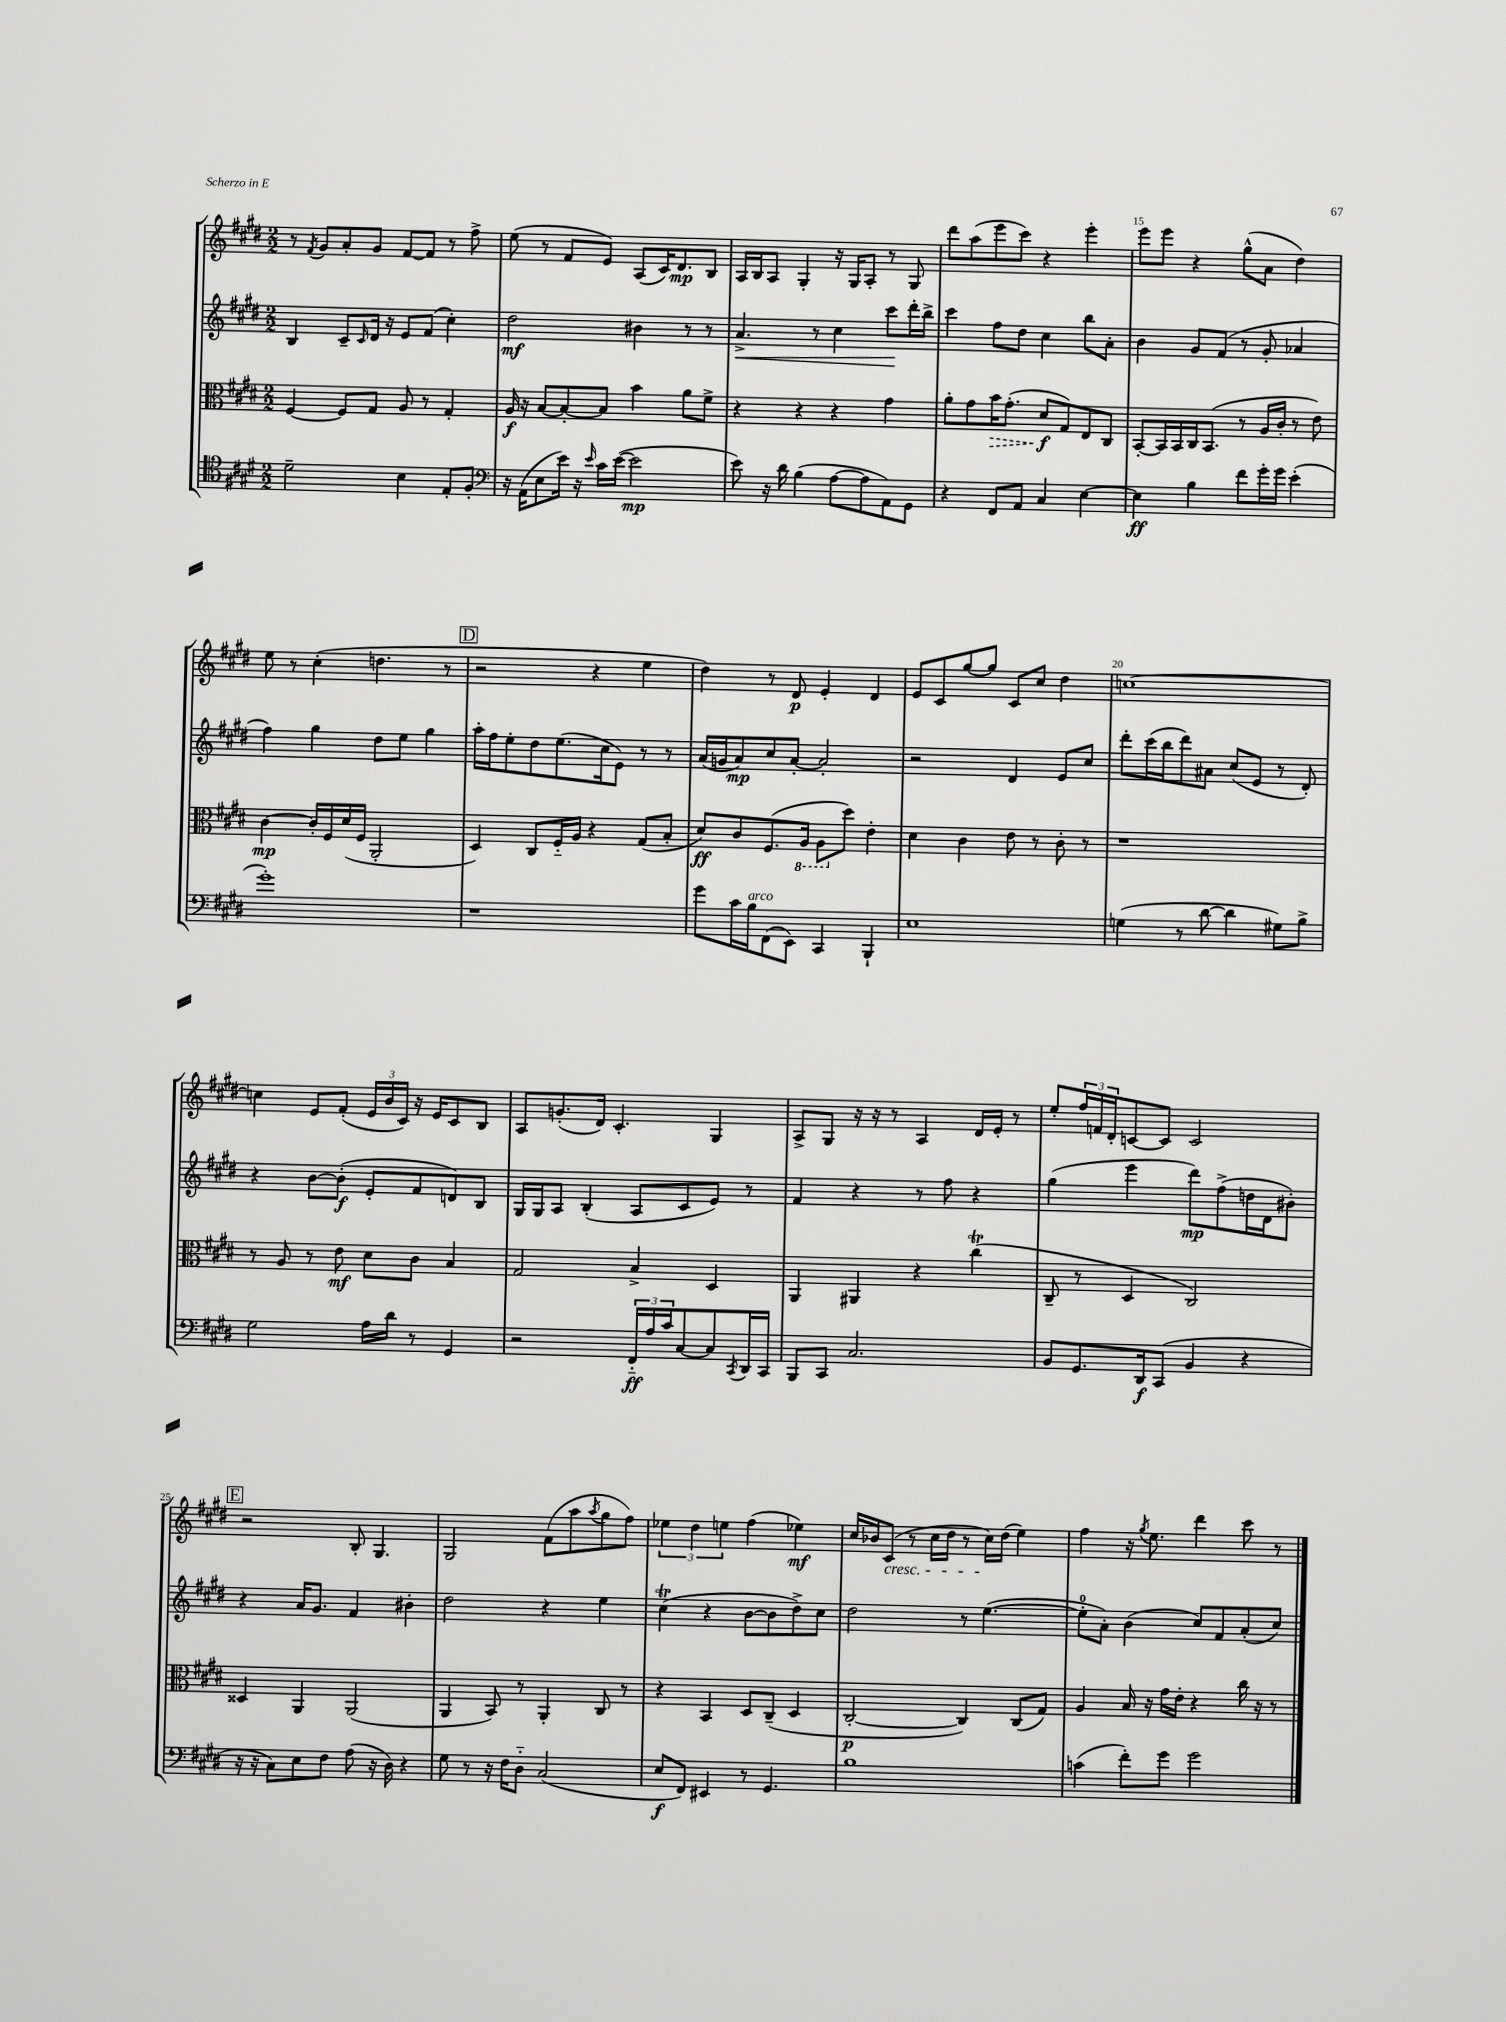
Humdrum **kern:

**kern	**kern	**kern	**kern
*staff4	*staff3	*staff2	*staff1
*clefC4	*clefC3	*clefG2	*clefG2
*k[f#c#g#d#]	*k[f#c#g#d#]	*k[f#c#g#d#]	*k[f#c#g#d#]
*M2/2	*M2/2	*M2/2	*M2/2
2d#~\	[4F#/	4B/	8r
.	.	.	8qf#/
.	.	.	8g#/L
.	8F#/]L	8c#~/L	8a'/
.	.	16qqc#/	.
.	8G#/J	16d#/Jk	8g#/J
.	.	16r	.
4B\	8A/	8e/L	[8f#/L
.	8r	(8f#/J	8f#/]J
8E'/L	4G#'/	4cc#'\)	8r
8F#'/J	.	.	8ff#^\
=	=	=	=
*clefF4	*	*	*
16r	16A/	2dd#\	(8ee\
(16AA\LK	16r	.	.
8E\	[8B/L	.	8r
16e\Jk)	8B'/_	.	8f#/L
16r	.	.	.
16qqe/	.	.	.
16c#\LL	8B/]J	.	8e/J)
([16e\JJ	.	.	.
2e\]	4b\	4b#\	(8A/L
.	.	.	16c#/K)
.	.	.	8.d#/
.	8a\L	8r	.
.	8f#^\J	8r	8B/J
=	=	=	=
8e\)	4r	4.a^/	16A/LL
.	.	.	16B/J
16r	.	.	8A/J
16d#\	.	.	.
(4B\	4r	.	4G#'/
.	.	8r	.
[8A\L	4r	4cc#\	16r
.	.	.	16G#/LK
8A\]	.	.	8A'/J
8AA\)	4g#\	8ccc#\L	8r
8GG#\J	.	16ddd#'\L	8G#/
.	.	16bb^\JJ	.
=	=	=	=
4r	8a'\L	4ccc#\	8ddd#\L
.	8g#\	.	(8aa\
8FF#/L	16b\K	8ff#\L	8eee\
.	(8.g#'\J	.	.
8AA/J	.	8dd#\J	8ccc#\J)
4C#/	8d#/L	4cc#\	4r
.	8G#/)	.	.
[4E\	8E/	8bb\L	4eee'\
.	8C#/J	8a'\J	.
=	=	=	=
4E\]	[8BB'/L	4b\	8eee\L
.	16BB/]L	.	8eee\J
.	16BB/	.	.
4B\	16C#/J	8g#/L	4r
.	(8.BB/J	.	.
.	.	(8f#/J	.
8f#\L	8r	8r	(8gg#^^\L
16g#'\L	16A/LL	8g#'/	8a\J
16g#\JJ	16c#'/JJ	.	.
(4e'\	8r	4a-/	4dd#\)
.	8e\)	.	.
=	=	=	=
1g#')	[4c#\	4ff#\)	8ee\
.	.	.	8r
.	16c#'/]LL	4gg#\	(4cc#'\
.	16F#/	.	.
.	(16d#/	.	.
.	16F#/JJ	.	.
.	2AA'/	8dd#\L	4.dd\
.	.	8ee\J	.
.	.	4gg#\	.
.	.	.	8r
=	=	=	=
1r	4D#/)	16aa'\LL	2r
.	.	16ff#\J	.
.	.	8ee'\	.
.	8C#/L	8dd#\	.
.	16F#'~/L	(8.ee\	.
.	16A/JJ	.	.
.	4r	.	4r
.	.	16cc#\k	.
.	.	8e\J)	.
.	(8G#/L	8r	4ee\
.	8B'/J	8r	.
=	=	=	=
8g#\L	8d#/L)	(16a/LL	4dd#\)
.	.	16g/J	.
16c#\L	8c#/	8a/)	.
16B\J	.	.	.
(8FF#\	(8.F#/	8cc#/	8r
8EE\J)	.	[8a'/J	8d#/
.	16AA/Jk	.	.
4CC#/	8AA\L	2a'/]	4e'/
.	8dd#\J)	.	.
4BBB`/	4e'\	.	4d#/
=	=	=	=
1E	4d#\	2r	8e/L
.	.	.	8c#/
.	4c#\	.	[8gg#/
.	.	.	8gg#/]J
.	8e\	4d#/	8c#/L
.	8r	.	8cc#/J
.	8c#'\	8e/L	4dd#\
.	8r	8cc#/J	.
=	=	=	=
(4G\	1r	8ddd#'\L	[1cc
.	.	(16ccc#\L	.
.	.	16bb\J	.
8r	.	8ddd#\)	.
[8d#\	.	8a#\J	.
4d#\]	.	(8cc#/L	.
.	.	8e/J	.
8G#\L)	.	8r	.
8B^\J	.	8d#'/)	.
=	=	=	=
2G#\	8r	4r	4cc\]
.	8A/	.	.
.	8r	[8b\L	8e/L
.	8e\	(8b'\]J	(8f#'/J
16A\LL	8d#\L	8e'/L	24e/LL
.	.	.	24b/
16d#\JJ	.	.	.
.	.	.	24c#/JJ)
8r	8c#\J	8f#/	16r
.	.	.	16e/LK
4GG#/	4B/	8d/)	8c#/
.	.	8B/J	8B/J
=	=	=	=
2r	2G#/	16G#/LL	8A/L
.	.	16G#/J	.
.	.	8A/J	(8.g'/
.	.	(4B'/	.
.	.	.	16d#/Jk)
.	.	.	4.c#'/
24FF#'~/LL	4B^/	8A/L	.
24A/	.	.	.
24c#/J	.	.	.
[8C#/	.	8c#/	.
8C#/]	4D#/	8e/J)	4G#/
8qCC#/	.	.	.
16DD#/L	.	8r	.
16CC#/JJ	.	.	.
=	=	=	=
8BBB/L	4AA/	4f#/	8A^/L
8CC#/J	.	.	8G#/J
2.C#/	4AA#/	4r	16r
.	.	.	16r
.	.	.	8r
.	4r	8r	4A/
.	.	8ff#\	.
.	(4cc#\	4r	16d#/LL
.	.	.	16e'/JJ
.	.	.	8r
=	=	=	=
8BB/L	8C#~/	(4gg#\	8ee'/L
8.GG#/	8r	.	24ff#/L
.	.	.	24f/
.	.	.	24d#'/J
.	4D#/	4eee\	[8c/
16DD#/k	.	.	.
(8CC#/J	.	.	8c/]J
4BB/	2C#/)	8ddd#\L)	2c/
.	.	(8ff#^\	.
4r	.	16dd\L	.
.	.	16d#\J	.
.	.	8b#'\J)	.
=	=	=	=
16r	4D##/	4r	2r
16r	.	.	.
8C#\L)	.	.	.
8E\	4AA/	16a/LK	.
.	.	8.g#/J	.
8F#\J	.	.	.
(8A\	(2AA/	4f#/	8B'/
16r	.	.	4.G#/
16D#\)	.	.	.
4r	.	4b#'\	.
=	=	=	=
8G#\	4AA/	2dd#\	2G#/
8r	.	.	.
16r	8BB/)	.	.
16F#\LK	.	.	.
8D#'~\J	8r	.	.
(2C#/	4AA'/	4r	(8f#\L
.	.	.	8aa\
.	.	.	8qaa/
.	8C#/	4ee\	8gg#\
.	8r	.	8ff#\J)
=	=	=	=
8E/L	4r	(4cc#\	6ee-\
8FF#/J)	.	.	.
.	.	.	6dd#\
4EE#/	4BB/	4r	.
.	.	.	6ee\
8r	8D#/L	[8b\L	(4ff#\
4.GG#/	(8C#~/J	8b\]	.
.	4D#/	8dd#^\)	4ee-\)
.	.	8cc#\J	.
=	=	=	=
1B	[2C#'/	2dd#\	16cc#/LL
.	.	.	16b-/J
.	.	.	(8c#/J
.	.	.	8r
.	.	.	16cc#\LL
.	.	.	16dd#\JJ
.	4C#/])	8r	8r
.	.	([4.ee\	16cc#\LL)
.	.	.	(16dd#\JJ
.	(8C#/L	.	4ee\)
.	8G#/J)	.	.
=	=	=	=
(4c\	4A/	8ee'\]L	4ff#\
.	.	8a'\J)	.
8f#'\L)	16B/	(4b\	16r
.	.	.	8qgg#/
.	16r	.	8.ee\
8g#\J	16g#\LL	.	.
.	16e'\JJ	.	.
2g#\	4r	8cc#/L)	4ddd#\
.	.	8f#/	.
.	16cc#\	(8a'/	8ccc#\
.	16r	.	.
.	8r	8cc#/J)	8r
==	==	==	==
*-	*-	*-	*-
